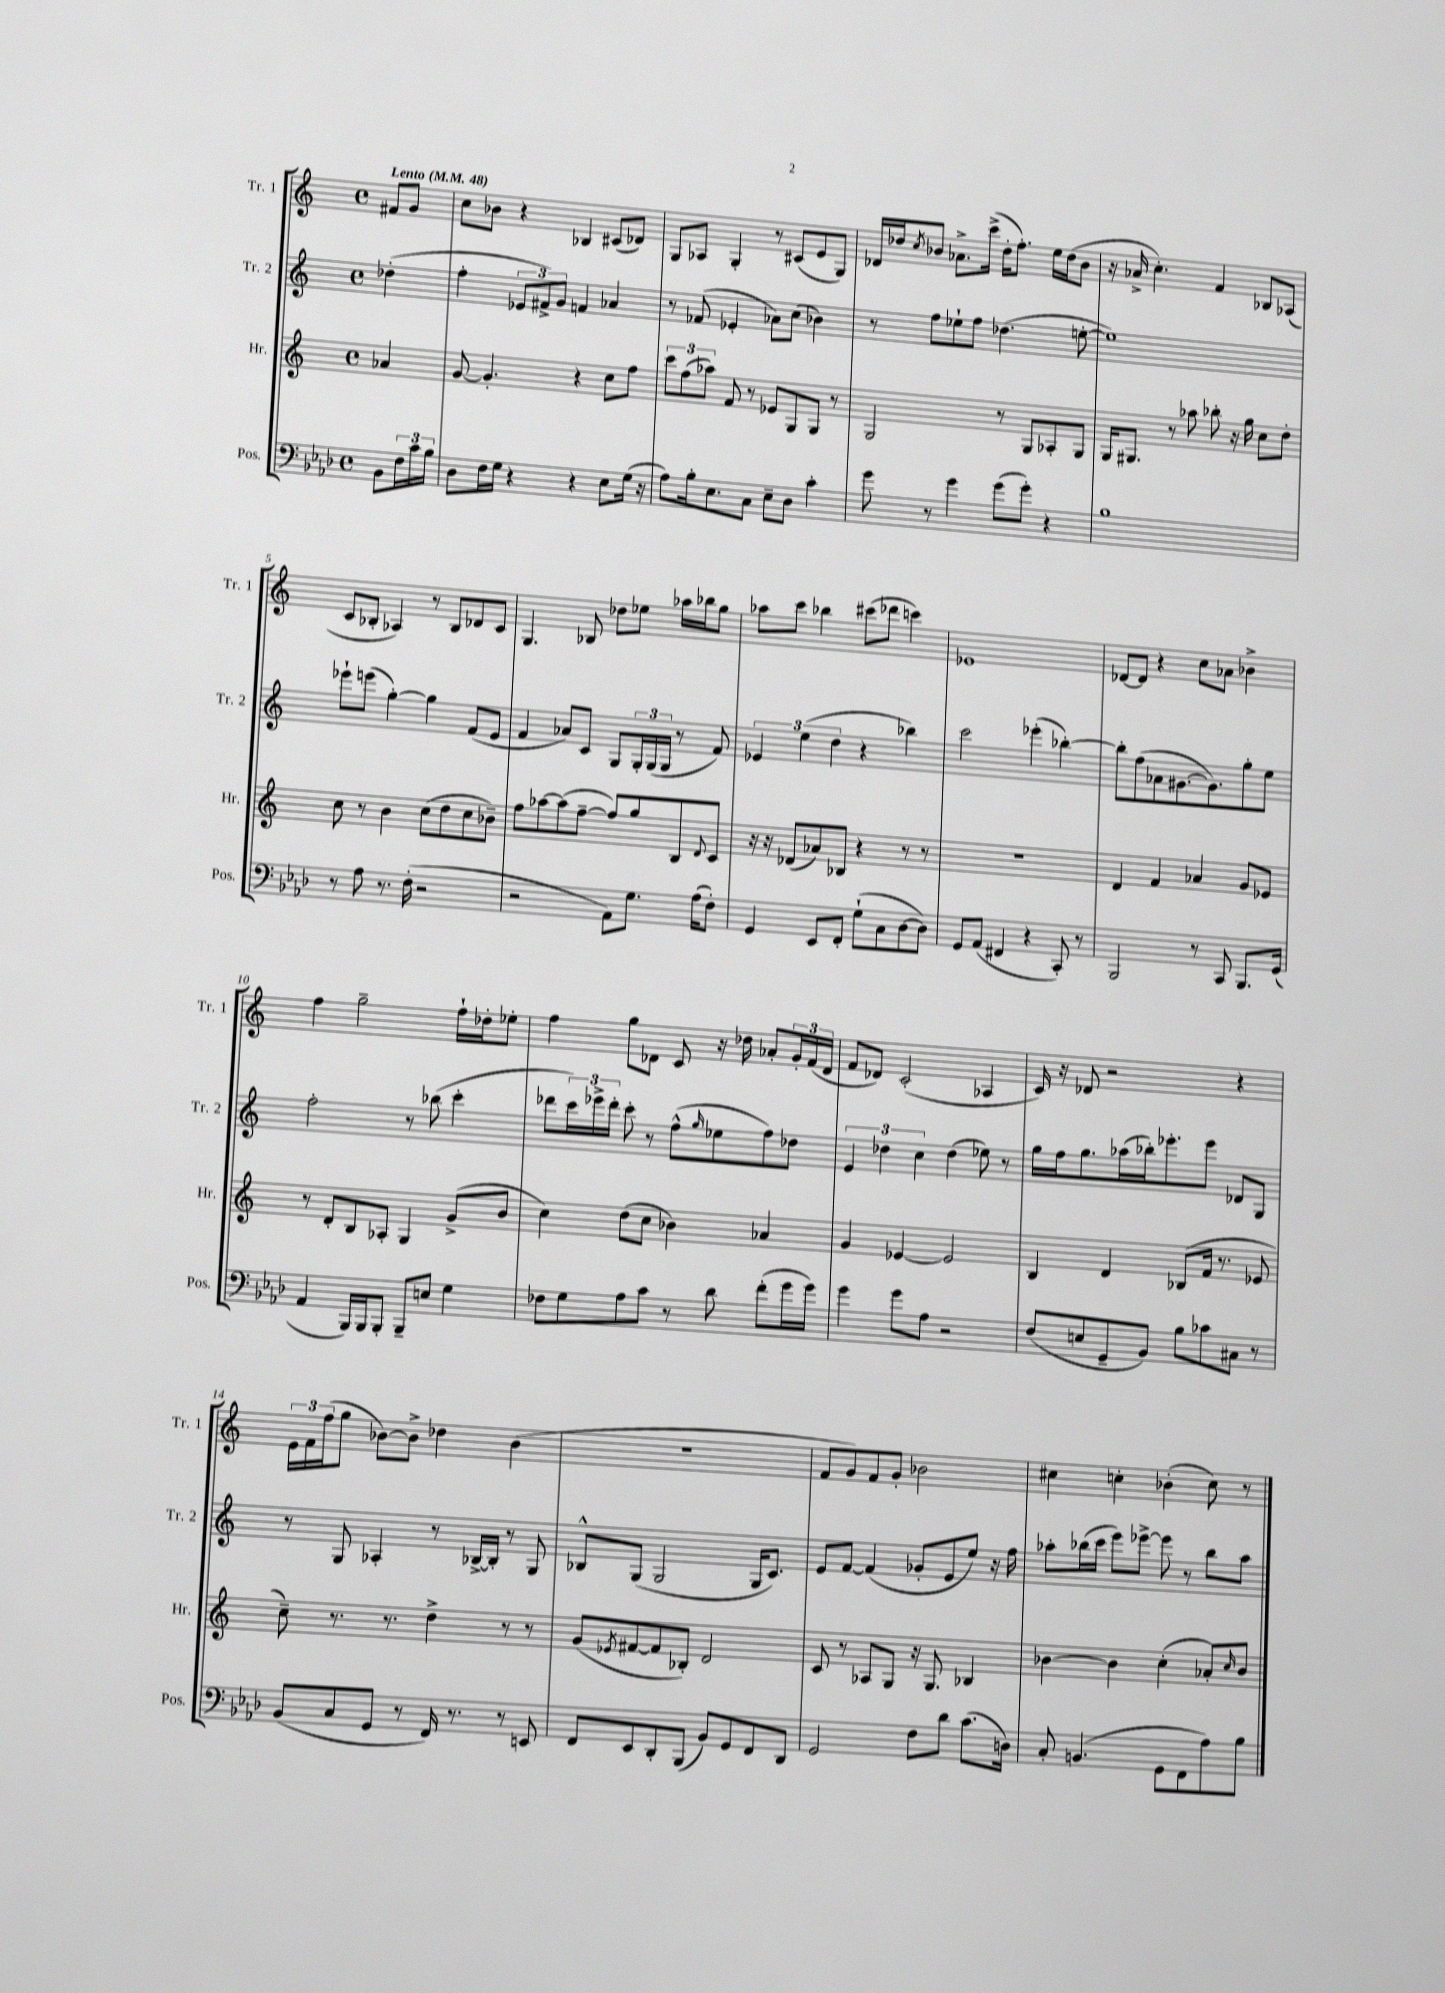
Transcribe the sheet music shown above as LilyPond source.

<<
\new StaffGroup <<
\new Staff = "s0" \with { instrumentName = "Tr. 1" shortInstrumentName = "Tr. 1" } {
    \clef treble \key c \major \defaultTimeSignature \time 4/4 \partial 4 \tempo "Lento" 4 = 48
    fis'8 g'8 |
    c''8 bes'8 r4 bes4 cis'8( des'8) |
    g8 aes8 g4-. r8 cis'8( e'8 g8) |
    des'16 des''16 \acciaccatura { c''8 } bes'8 aes'8.-> c'''16->( des''16-. f''8.-.) e''16 des''16( bes'8 |
    r16 aes'16-> c''4.-.) f'4 bes8 aes8( |
    c'8 bes8-. aes4) r8 bes8 des'8 c'8 |
    g4. bes8 des''8 ees''8 aes''16 bes''16 g''8 |
    aes''8 c'''8 bes''4 cis'''8( des'''8 c'''4) |
    ees'1 |
    des'8~ des'8 r4 c''8 aes'8 bes'4-> |
    f''4 g''2-- f''16-! des''16-. ees''8-. |
    f''4 g''8 des'8 c'8 r16 des''16 aes'8-. \tuplet 3/2 { g'16-. f'16( des'16 } |
    f'8 des'8) c'2-.( aes4 |
    c'16) r16 des'8 r2 r4 |
    \tuplet 3/2 { e'16 f'16 f''16( } g''8 bes'8~) bes'8-> des''4 bes'4( |
    R1 |
    f'8 g'8) f'8 g'8-. bes'2 |
    cis''4 c''4-. bes'4-.( c''8) r8 \bar "|." |
}
\new Staff = "s1" \with { instrumentName = "Tr. 2" shortInstrumentName = "Tr. 2" } {
    \clef treble \key c \major \defaultTimeSignature \time 4/4 \partial 4
    des''4-.( |
    f''4-. \tuplet 3/2 { ees'8 fis'8->) g'8 } f'4 aes'4 |
    r8 fes'8( ees'4-. aes'8) c''8( bes'4) |
    r8 f''8 ees''8-! f''8 des''4.( e''8~-. |
    e''1) |
    ees'''8-! e'''8( g''4~-.) g''4 f'8( e'8 |
    f'4 aes'8) c'8 g8 \tuplet 3/2 { g16-. g16( g16 } r8 f'8) |
    \tuplet 3/2 { ees'4 e''4( d''4 } r4 bes''4) |
    c'''2 ees'''4-.( bes''4~-.) |
    bes''8-. f''8( aes'8 gis'8.~ gis'8.) g''8-. e''8 |
    f''2-. r8 bes''8( c'''4-. |
    des'''8 \tuplet 3/2 { c'''16) ees'''16-> des'''16-. } c'''8-. r8 f''8-^( \grace { g''16 } ees''8 f''8) des''8 |
    \tuplet 3/2 { e'4 des''4 c''4 } des''4( ees''8) r8 |
    g''16 f''16 g''8. aes''16( bes''16-.) ees'''8.-. ees'''8 des'8 g8 |
    r8 g8 aes4-. r8 bes16~-> bes16-. r8 g8 |
    bes8-^ g8( g2 g16 c'8.) |
    e'8 f'8~ f'4( ges'8-. e'8 e''8) r16 f''16 |
    aes''8-. bes''16( c'''16 e'''8) ees'''8~-> ees'''8 r8 bes''8 aes''8 \bar "|." |
}
\new Staff = "s2" \with { instrumentName = "Hr." shortInstrumentName = "Hr." } {
    \clef treble \key c \major \defaultTimeSignature \time 4/4 \partial 4
    aes'4 |
    g'8~ g'4.-. r4 c''8 f''8 |
    \tuplet 3/2 { c'''8 f''8( aes''8) } f'8 r8 ees'8 g8 g8 r8 |
    g2 r8 g8 aes8-. g8 |
    g16 gis8. r8 aes''8 bes''8-. r16 g''16 c''8 d''8-. |
    c''8 r8 b'4 c''8( d''8 c''8 bes'8--) |
    f''8 aes''8~ aes''8( f''8~-- f''8) g''8 b8 \appoggiatura { d'8 } c'8 |
    r16 r16 des'8( aes'8) bes8 r4 r8 r8 |
    R1 |
    d'4 f'4 aes'4 g'8 ees'8 |
    r8 d'8-. b8 aes8-. g4 g'8->( b'8 |
    c''4) d''8( c''8 bes'4) aes'4 |
    g'4 ees'4~ ees'2 |
    b4 d'4 bes8( f'16 r8. ees'8 |
    c''8--) r8. r8. d''4-> r8 r8 |
    g'8( \acciaccatura { ees'8 } fis'8~ fis'8 bes8-.) d'2 |
    c'8 r8 aes8 g8 r16 g8. bes4 |
    bes'4~ bes'4 c''4-.( aes'8-.) \grace { c''16 } bes'8 \bar "|." |
}
\new Staff = "s3" \with { instrumentName = "Pos." shortInstrumentName = "Pos." } {
    \clef bass \key aes \major \defaultTimeSignature \time 4/4 \partial 4
    bes,8 \tuplet 3/2 { f16 c'16 bes16 } |
    des8 f16 g16 r4 r4 ees8 g16( r16 |
    aes8) bes16-. ees8. c8 ees8-- des8 c'4-. |
    g'8 r8 g'4 g'8( g'8-.) r4 |
    bes1 |
    r8 aes8 r8. f16-.( r2 |
    r2 aes,8) g8. aes16( f8-.) |
    g,4 ees,8 f,8-. g8-!( c8 des8~ des8) |
    g,8 aes,8( fis,4 r4 c,8-.) r8 |
    bes,,2 r8 c,8 bes,,8. g,16( |
    aes,4 bes,,16) bes,,16 bes,,8-. bes,,8-- e8 g4 |
    fes8 g8 aes8 c'8 r8 des'8 f'8-.( g'16 g'16) |
    g'4 g'8 aes8 r2 |
    f8( e8 g,8-- bes,8) bes8 ces'8 cis8 r8 |
    bes,8( c8 g,8 r8 f,16) r8. r8 e,8 |
    f,8 ees,8 des,8-. bes,,8( bes,8) g,8 f,8 des,8 |
    g,2 f8 des'8 c'8.( d16) |
    c8-. b,4.( g,8 f,8 aes8) bes8 \bar "|." |
}
>>
>>
